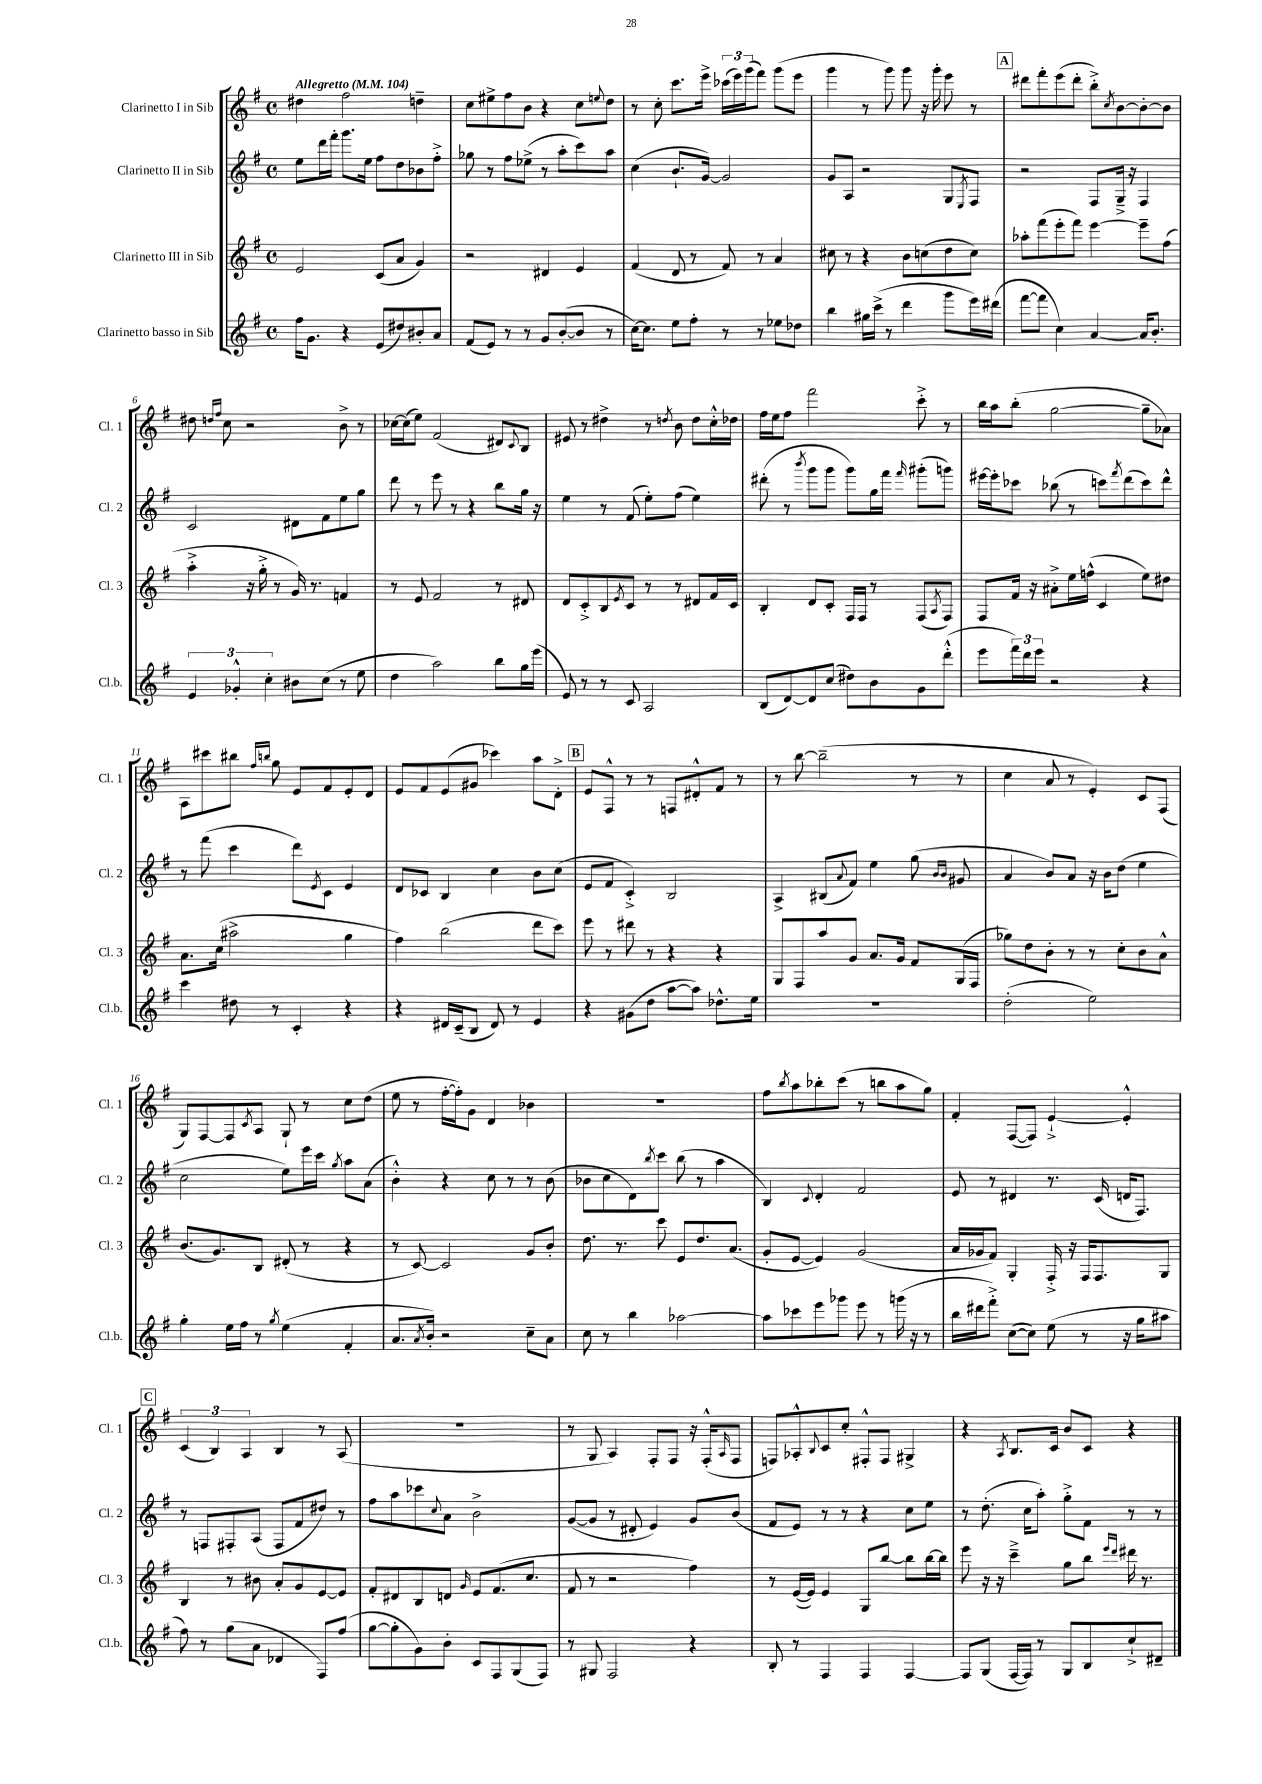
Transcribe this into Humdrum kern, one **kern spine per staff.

**kern	**kern	**kern	**kern
*staff4	*staff3	*staff2	*staff1
*clefG2	*clefG2	*clefG2	*clefG2
*k[f#]	*k[f#]	*k[f#]	*k[f#]
*M4/4	*M4/4	*M4/4	*M4/4
*met(c)	*met(c)	*met(c)	*met(c)
*MM104	*MM104	*MM104	*MM104
16ff#	2e	8ee	4dd#
8.g	.	.	.
.	.	16ddd	.
.	.	16fff#'	.
4r	.	8.ggg	2ff#
.	.	16ee	.
(8e	(8c	8ff#	.
8dd#)	8a	8dd	.
8b#'	4g)	8b-	4dd~
8a	.	8ff#'^	.
=	=	=	=
(8f#	2r	8gg-	8cc
8e)	.	8r	8ee#^
8r	.	8ff#	8ff#
8r	.	(8ee-^	8b
8g	4d#	8r	4r
([8b'	.	8aa'	.
8b]	4e	8ccc)	8cc
.	.	.	8qqee
8r	.	8aa	8dd
=	=	=	=
[16cc)	(4f#	(4cc	8r
8.cc]	.	.	.
.	.	.	8cc'
8ee	8d	8.b`	8.ccc
8ff#'	8r	.	.
.	.	[16g)	16eee^
8r	8f#)	2g]	(24ccc-
.	.	.	24eee)
.	.	.	(24ggg
8r	8r	.	8fff#)
8ee-	4a	.	(8ggg
8dd-	.	.	8eee
=	=	=	=
4bb	8cc#	8g	4ggg
.	8r	8A	.
16gg#	4r	2r	8r
(16ccc^	.	.	.
8r	.	.	8ggg)
4ddd	8b	.	8ggg
.	(8cc	.	16r
.	.	.	16ggg'
8ggg	8dd	8G	8eee
.	.	8qE	.
16eee)	8cc)	8F#	8r
(16ddd#	.	.	.
=	=	=	=
[8fff#	8aa-'	2r	8ddd#
8fff#]	(8fff#	.	8fff#'
4cc)	8eee'	.	(8eee
.	8fff#)	.	8ddd#'
[4a	[4eee	8F#	8bb'^)
.	.	.	8qcc
.	.	16G~^	[8b
.	.	16r	.
16a]	8eee~]	4F#	8b'_
8.b'	.	.	.
.	(8ff#	.	8b]
=	=	=	=
6e	4aa'^	2c	8dd#
.	.	.	16qqdd
.	.	.	16qqff#
.	.	.	8cc
6g-'^^	.	.	.
.	16r	.	2r
.	16gg'^	.	.
6cc'	.	.	.
.	8r	.	.
8b#	16g)	8d#	.
.	8.r	.	.
(8cc	.	8f#	.
8r	4f	8ee	8b^
8ee	.	8gg	8r
=	=	=	=
4dd	8r	8ddd	[16cc-
.	.	.	(16cc-]
.	8e	8r	8ee)
2aa)	2f#	8eee	(2f#
.	.	8r	.
.	.	4r	.
8bb	8r	8bb	8d#)
.	.	.	8qqc
16gg	8d#	16gg	8B
(16eee	.	16r	.
=	=	=	=
8e)	8d	4ee	8e#
8r	8c'^	.	8r
8r	8B	8r	4dd#^
.	8qe	.	.
8c	8c	(8f#	.
2A	8r	8ee')	8r
.	.	.	8qdd
.	8r	(8ff#	8b
.	8d#	4ee)	8dd
.	16f#	.	16cc'^^
.	16c	.	16dd-
=	=	=	=
(8B	4B'	(8ddd#'	16ff#
.	.	.	16ee
[8d)	.	8r	8ff#
.	.	8qbbb	.
8d]	8d	8ggg	2fff#
(8cc	8c'	8ggg	.
8dd#)	16F#	8ggg)	.
.	16F#	.	.
8b	8r	16gg	.
.	.	16fff#	.
.	.	16qqfff#	.
8g	(8F#	(8ggg#'	8ccc'^
.	8qA	.	.
(8ddd'^^	8F#)	8ggg)	8r
=	=	=	=
8eee	8F#	[16eee#	16bb
.	.	16eee#']	16aa
24fff#)	16f#	8ccc-	(8bb'
24ddd	.	.	.
.	16r	.	.
24eee	.	.	.
2r	8a#'^	(8bb-	[2gg
.	16ee	8r	.
.	(16ff^^	.	.
.	4c	8ccc)	.
.	.	8qfff#	.
.	.	(8ddd	.
4r	8ee)	8ccc)	8gg~]
.	8dd#	8ddd^^	8a-)
=	=	=	=
4ccc	8.a	8r	8A
.	.	(8fff#	8ccc#
.	(16cc	.	.
8dd#	2aa#^	4ccc	8bb#
.	.	.	16qqff#
.	.	.	16qqbb
8r	.	.	8gg
4c'	.	8ddd)	8e
.	.	8qe	.
.	.	8c	8f#
4r	4gg	4e	8e'
.	.	.	8d
=	=	=	=
4r	4ff#)	8d	8e
.	.	8c-	8f#
16d#	(2bb	4B	(8e
(16c~	.	.	.
8B	.	.	8g#
8d#)	.	4cc	4ccc-)
8r	.	.	.
4e	8ddd	8b	8aa
.	8ccc)	(8cc	8d'^
=	=	=	=
4r	8eee	8e	8e
.	8r	8f#	8F#^^
(8g#	8ddd#	4c'^)	8r
8dd	8r	.	8r
[8aa	4r	2B	8F
8aa])	.	.	8d#'^^
8.dd-^^	4r	.	8f#
.	.	.	8r
16ee	.	.	.
=	=	=	=
1r	8G	4A^	8r
.	8F#	.	[8bb
.	8aa	(8B#	(2bb~]
.	.	8qqa	.
.	8g	8f#)	.
.	8.a	4ee	.
.	16g	.	.
.	8f#	(8gg	8r
.	.	16qqb	.
.	.	16qqb	.
.	(16G	8g#	8r
.	16F#	.	.
=	=	=	=
(2dd'	8gg-)	4a	4cc
.	8dd	.	.
.	8b'	8b)	8a
.	8r	8a	8r
2ee)	8r	16r	4e')
.	.	16b	.
.	8cc'	(8dd	.
.	8b	4ee	8c
.	8a^^	.	(8F#
=	=	=	=
4gg'	(8.b	2cc	8G)
.	.	.	[8F#
.	8.g)	.	.
16ee	.	.	8F#]
16ff#	.	.	.
.	.	.	8qc
8r	8B	.	8A
8qgg	.	.	.
(4ee	(8d#'	8ee)	8G`
.	8r	16eee	8r
.	.	16ccc	.
.	.	8qgg	.
4f#'	4r	8aa	8cc
.	.	(8a	(8dd
=	=	=	=
8.a	8r	4b'^^)	8ee
.	[8c)	.	8r
8qa	.	.	.
16b')	.	.	.
2r	2c]	4r	[16ff#'
.	.	.	16ff#'])
.	.	.	8g
.	.	8cc	4d
.	.	8r	.
8cc~	8g	8r	4b-
8a	8b'	(8b	.
=	=	=	=
8cc	8.dd	8b-	1r
8r	.	8cc	.
.	8.r	.	.
4bb	.	8d)	.
.	.	8qbb	.
.	8ccc	8ccc	.
[2aa-	8e	(8bb	.
.	8.dd	8r	.
.	.	4aa	.
.	(8.a	.	.
=	=	=	=
8aa-]	8g'	4B)	8ff#
.	.	.	8qbb
8ccc-	[8e	.	8aa
.	.	8qqc	.
8eee	4e])	4d'	8bb-'
8ggg-	.	.	(8ccc
8eee	(2g	2f#	8r
8r	.	.	8bb
(16ggg	.	.	8aa
16r	.	.	.
8r	.	.	8gg)
=	=	=	=
16bb	16a	8e	4f#'
16ddd#	16g-	.	.
8fff#'^)	8f#)	8r	.
([8cc	4G'	4d#	([8F#
8cc])	.	.	8F#])
(8ee	16F#'^	8.r	[4e`^
.	16r	.	.
8r	16F#	.	.
.	8.F#	(16c	.
16r	.	16d	4e'^^]
16gg	.	8.F#)	.
8aa#	8G	.	.
=	=	=	=
8ff#)	4B	8r	(6c
8r	.	8F	.
.	.	.	6B)
(8gg	8r	8F#'	.
.	.	.	6A
8a	8b#	(8A	.
4d-	8a'	8F#	4B
.	8g	8f#	.
8F#)	[8e	8dd#)	8r
(8ff#	8e]	8r	(8A
=	=	=	=
[8gg	8f#'	8ff#	1r
8gg']	8d#	8aa	.
8g)	8B	8ccc-	.
.	.	8qqcc	.
8b'	8d	8a	.
.	16qqg	.	.
8c	8e	2b^	.
8F#	(8.f#	.	.
(8G	.	.	.
.	8.cc	.	.
8F#)	.	.	.
=	=	=	=
8r	8f#	([8g	8r
8G#	8r	8g]	8G
2F#	2r	8r	4A)
.	.	8d#'	.
.	.	4e)	8F#'
.	.	.	8F#
4r	4ff#)	8g	16r
.	.	.	(16F#'^^
.	.	.	16qqA
.	.	(8b	8F#
=	=	=	=
8B'	8r	8f#	8F)
8r	([16e	8e)	8A-'^^
.	16e])	.	.
.	.	.	8qqB
4F#	4e	8r	8c
.	.	8r	8cc'
4F#	8G	4r	8F#'^^
.	[8bb	.	8F#
[4F#	8bb]	8cc	4G#^
.	[16bb	8ee	.
.	16bb]	.	.
=	=	=	=
8F#]	8eee	8r	4r
(8G	16r	(8.dd'	.
.	16r	.	.
.	.	.	8qA
[16F#	4ccc~^	.	8.B
16F#])	.	16cc	.
8r	.	8aa')	.
.	.	.	16c
8G	8gg	8gg'^	8b
8B	8bb	8f#	8c
.	16qqeee	.	.
.	16qqddd	.	.
8cc`^	16ddd#	8r	4r
.	8.r	.	.
8d#~	.	8r	.
==	==	==	==
*-	*-	*-	*-
